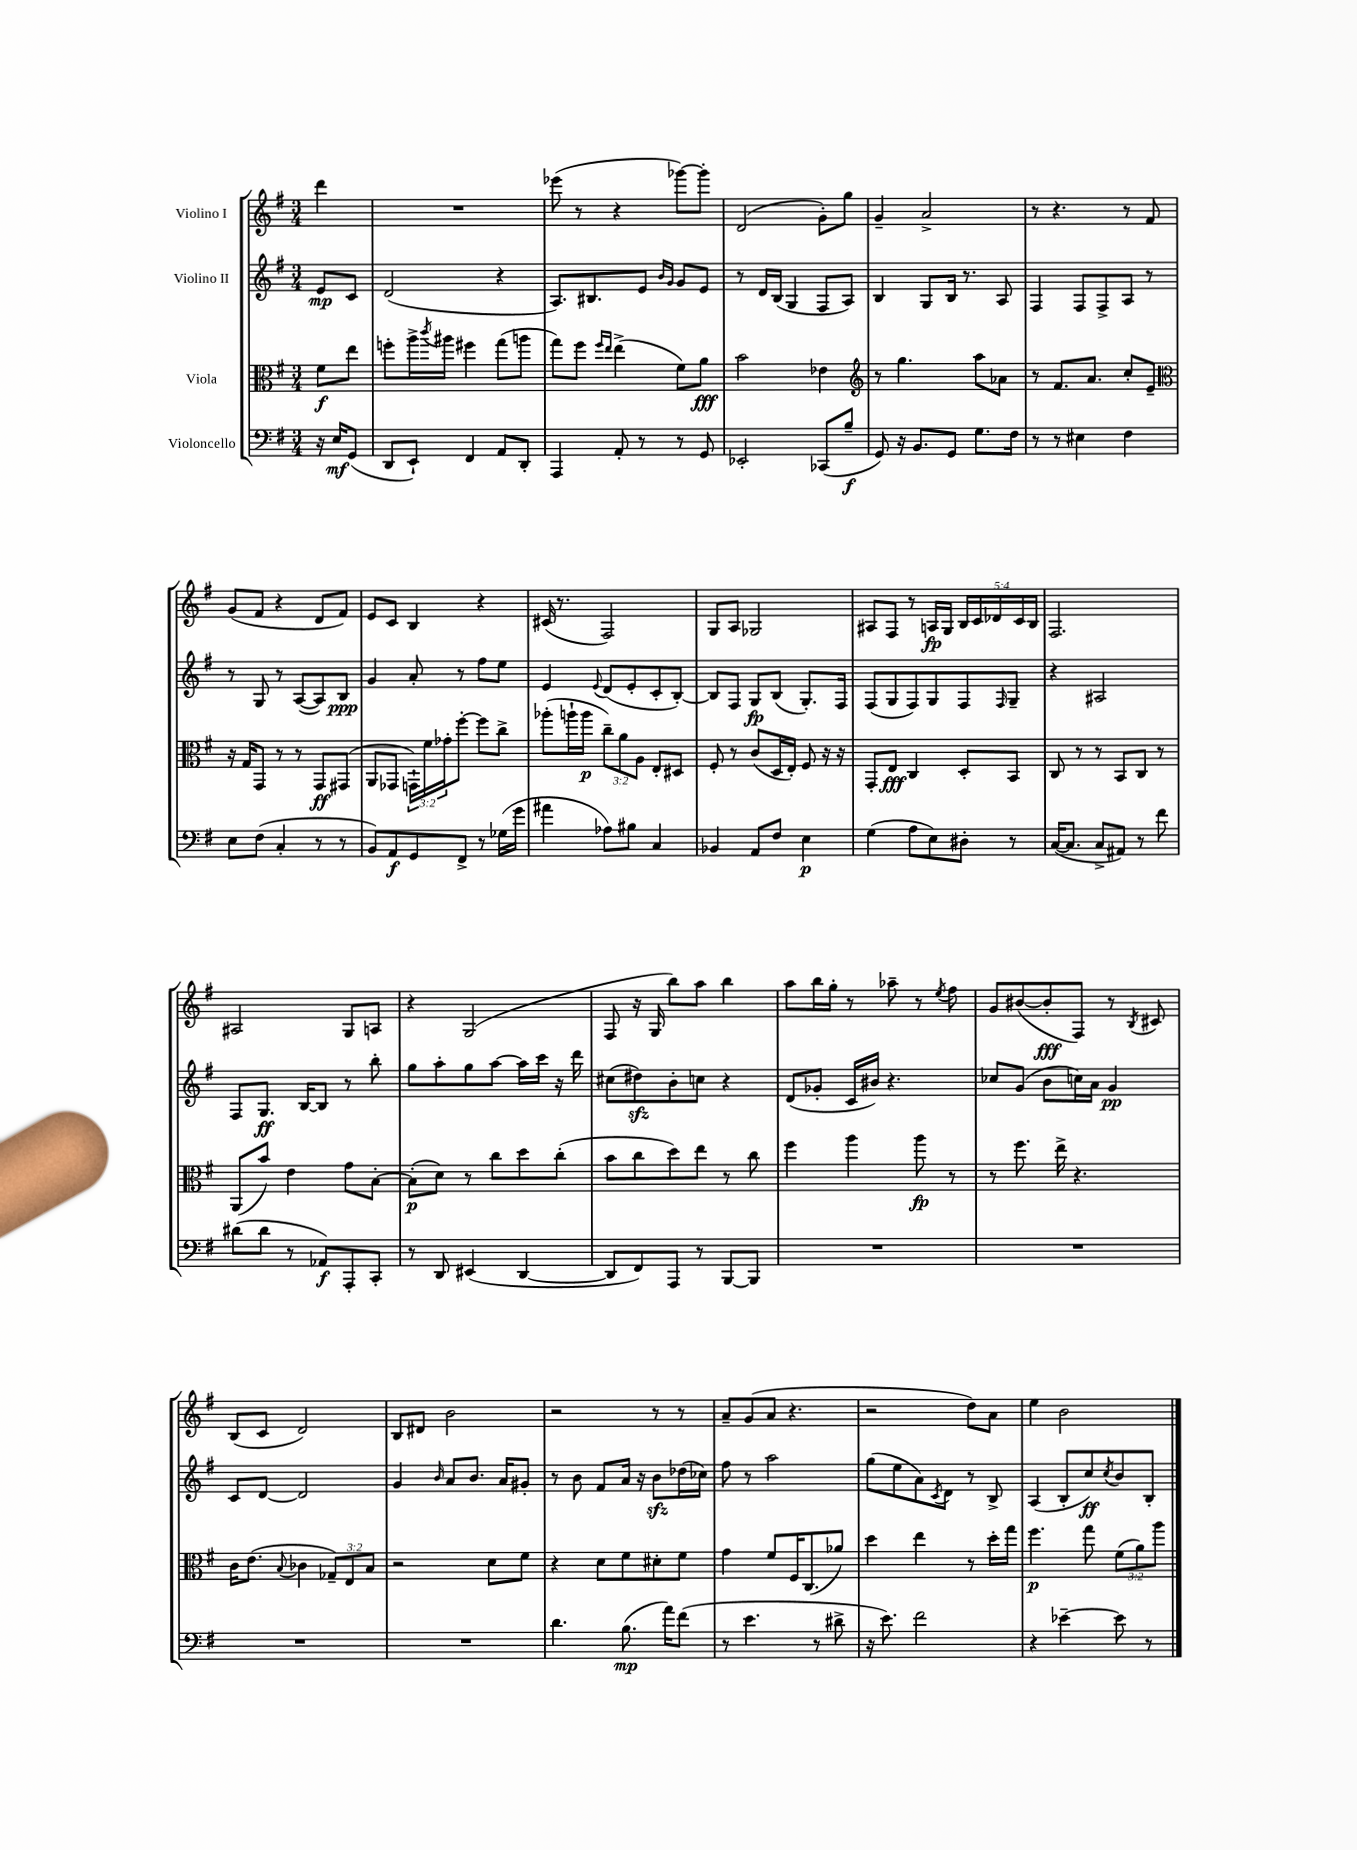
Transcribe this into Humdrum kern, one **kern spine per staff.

**kern	**kern	**kern	**kern
*staff4	*staff3	*staff2	*staff1
*clefF4	*clefC3	*clefG2	*clefG2
*k[f#]	*k[f#]	*k[f#]	*k[f#]
*M3/4	*M3/4	*M3/4	*M3/4
16r	8f#	8e	4ddd
16E	.	.	.
(8GG	8ee	8c	.
=	=	=	=
8DD	8ff'	(2d	2.r
8EE`)	16aa^	.	.
.	8qccc	.	.
.	16aa#	.	.
4FF#	4ff#	.	.
8AA	(8gg	4r	.
8DD'	8aa	.	.
=	=	=	=
4AAA	8gg)	8.A)	(8eee-
.	8ff#	.	8r
.	.	8.B#	.
.	16qqff#	.	.
.	16qqee	.	.
8AA'	(4ee^	.	4r
8r	.	8e	.
.	.	16qqb	.
.	.	16qqg	.
8r	8f#)	8g	[8ggg-)
8GG	8a	8e	8ggg-']
=	=	=	=
2EE-'	2b	8r	(2d
.	.	16d	.
.	.	(16B	.
.	.	4G	.
(8CC-	4e-	8F#	8g')
8B~	.	8A)	8gg
=	=	=	=
*	*clefG2	*	*
8GG)	8r	4B	4g~
16r	4.gg	.	.
8.BB	.	.	.
.	.	8G	2a^
8GG	.	16B	.
.	.	8.r	.
8.G	8aa	.	.
.	8a-	8A	.
16F#	.	.	.
=	=	=	=
8r	8r	4F#	8r
8r	8.f#	.	4.r
4E#	.	8F#	.
.	8.a	.	.
.	.	8F#^	.
4F#	8cc'	8A	8r
.	8e~	8r	8f#
=	=	=	=
*	*clefC3	*	*
8E	16r	8r	(8g
.	16G	.	.
(8F#	8GG	8G	8f#
4C'	8r	8r	4r
.	8r	([8A	.
8r	8GG	8A])	8d
8r	(8GG#	8B	8f#)
=	=	=	=
8BB)	8AA	4g	8e
8AA	8GG-	.	8c
8GG	24GG`)	8a'	4B
.	24f#	.	.
.	24g-'	.	.
8FF#^	[8ff#'	8r	.
8r	8ff#]	8ff#	4r
(16G-	8cc^	8ee	.
16g	.	.	.
=	=	=	=
4a#	(8aa-'	4e	(16c#
.	.	.	8.r
.	16aa`	.	.
.	16aa	.	.
.	.	8qqe	.
8A-)	12cc~)	(8d	2F#)
.	12a	.	.
8B#	.	8e'	.
.	12A	.	.
4C	8E'	8c'	.
.	8D#	[8B')	.
=	=	=	=
4BB-	8F#'	8B]	8G
.	8r	8F#	8A
8AA	(8c	8G	2G-
8F#	16D	(8B	.
.	16E')	.	.
4E	8F#	8.G')	.
.	16r	.	.
.	16r	16F#	.
=	=	=	=
(4G	8GG'	(8F#	8A#
.	8E	8G	8F#
8A	4C	8F#)	8r
8E)	.	8G	16A
.	.	.	16G
8D#'	8D'	8F#	20B
.	.	.	20c
.	.	.	20d-
.	.	16qqF#	.
8r	8BB	8G~	.
.	.	.	20c
.	.	.	20B
=	=	=	=
([16C	8C	4r	2.F#
8.C]	.	.	.
.	8r	.	.
8C^	8r	2A#	.
8AA#)	8BB	.	.
8r	8C	.	.
8f#	8r	.	.
=	=	=	=
(8d#	(8AA	8F#	2A#
8d#	8b)	8.G	.
8r	4e	.	.
.	.	[16B	.
8AA-)	.	8B]	.
8AAA'	8g	8r	8G
8CC'	[8B'	8bb'	8A
=	=	=	=
8r	(8B']	8gg	4r
8DD	8d)	8aa'	.
(4EE#	8r	8gg	(2G
.	8cc	[8aa	.
[4DD	8dd	16aa]	.
.	.	16ccc	.
.	(8cc'	16r	.
.	.	16ddd	.
=	=	=	=
8DD]	8b	(8cc#	8F#
8FF#)	8cc	8dd#)	16r
.	.	.	16G
8AAA	8dd)	8b'	8bb)
8r	8ee	8cc	8aa
[8BBB	8r	4r	4bb
8BBB]	8cc	.	.
=	=	=	=
2.r	4ff#	(8d	8aa
.	.	8g-'	16bb
.	.	.	16gg'
.	4aa	16c	8r
.	.	16b#)	.
.	.	4.r	8aa-~
.	8aa	.	8r
.	.	.	8qee
.	8r	.	8ff#
=	=	=	=
2.r	8r	8cc-	8g
.	8.ff#	(8g	([8b#
.	.	8b	8b#']
.	16ee^	.	.
.	4.r	16cc)	8F#)
.	.	16a	.
.	.	4g	8r
.	.	.	8qB
.	.	.	8c#
=	=	=	=
2.r	16c	8c	(8B
.	(8.e	.	.
.	.	[8d	8c
.	8qqB	.	.
.	4c-	2d]	2d)
.	12G-~)	.	.
.	12E	.	.
.	12B	.	.
=	=	=	=
2.r	2r	4g	8B
.	.	.	8d#
.	.	16qqb	.
.	.	8a	2b
.	.	8.b	.
.	8d	.	.
.	.	16a	.
.	8f#	8g#'	.
=	=	=	=
4.d	4r	8r	2r
.	.	8b	.
.	8d	8f#	.
(8.B	8f#	16a	.
.	.	16r	.
.	8d#'	8b	8r
16a)	.	.	.
(8f#	8f#	(16dd-	8r
.	.	16cc-)	.
=	=	=	=
8r	4g	8ff#	8a~
4.e	.	8r	(8g
.	8f#	2aa	8a
.	16F#	.	4.r
.	(8.C	.	.
8r	.	.	.
8d#^	8a-)	.	.
=	=	=	=
16r	4dd	(8gg	2r
8.e)	.	.	.
.	.	8ee	.
2f#	4ee	8a)	.
.	.	8qc	.
.	.	8d	.
.	8r	8r	8dd)
.	16dd'	8B^	8a
.	16gg	.	.
=	=	=	=
4r	4.ff#	(4A	4ee
[4e-~	.	8B'	2b
.	8gg	8cc)	.
.	.	8qcc	.
8e-]	(12f#	8b	.
.	12a)	.	.
8r	.	8B'	.
.	12aa	.	.
==	==	==	==
*-	*-	*-	*-
